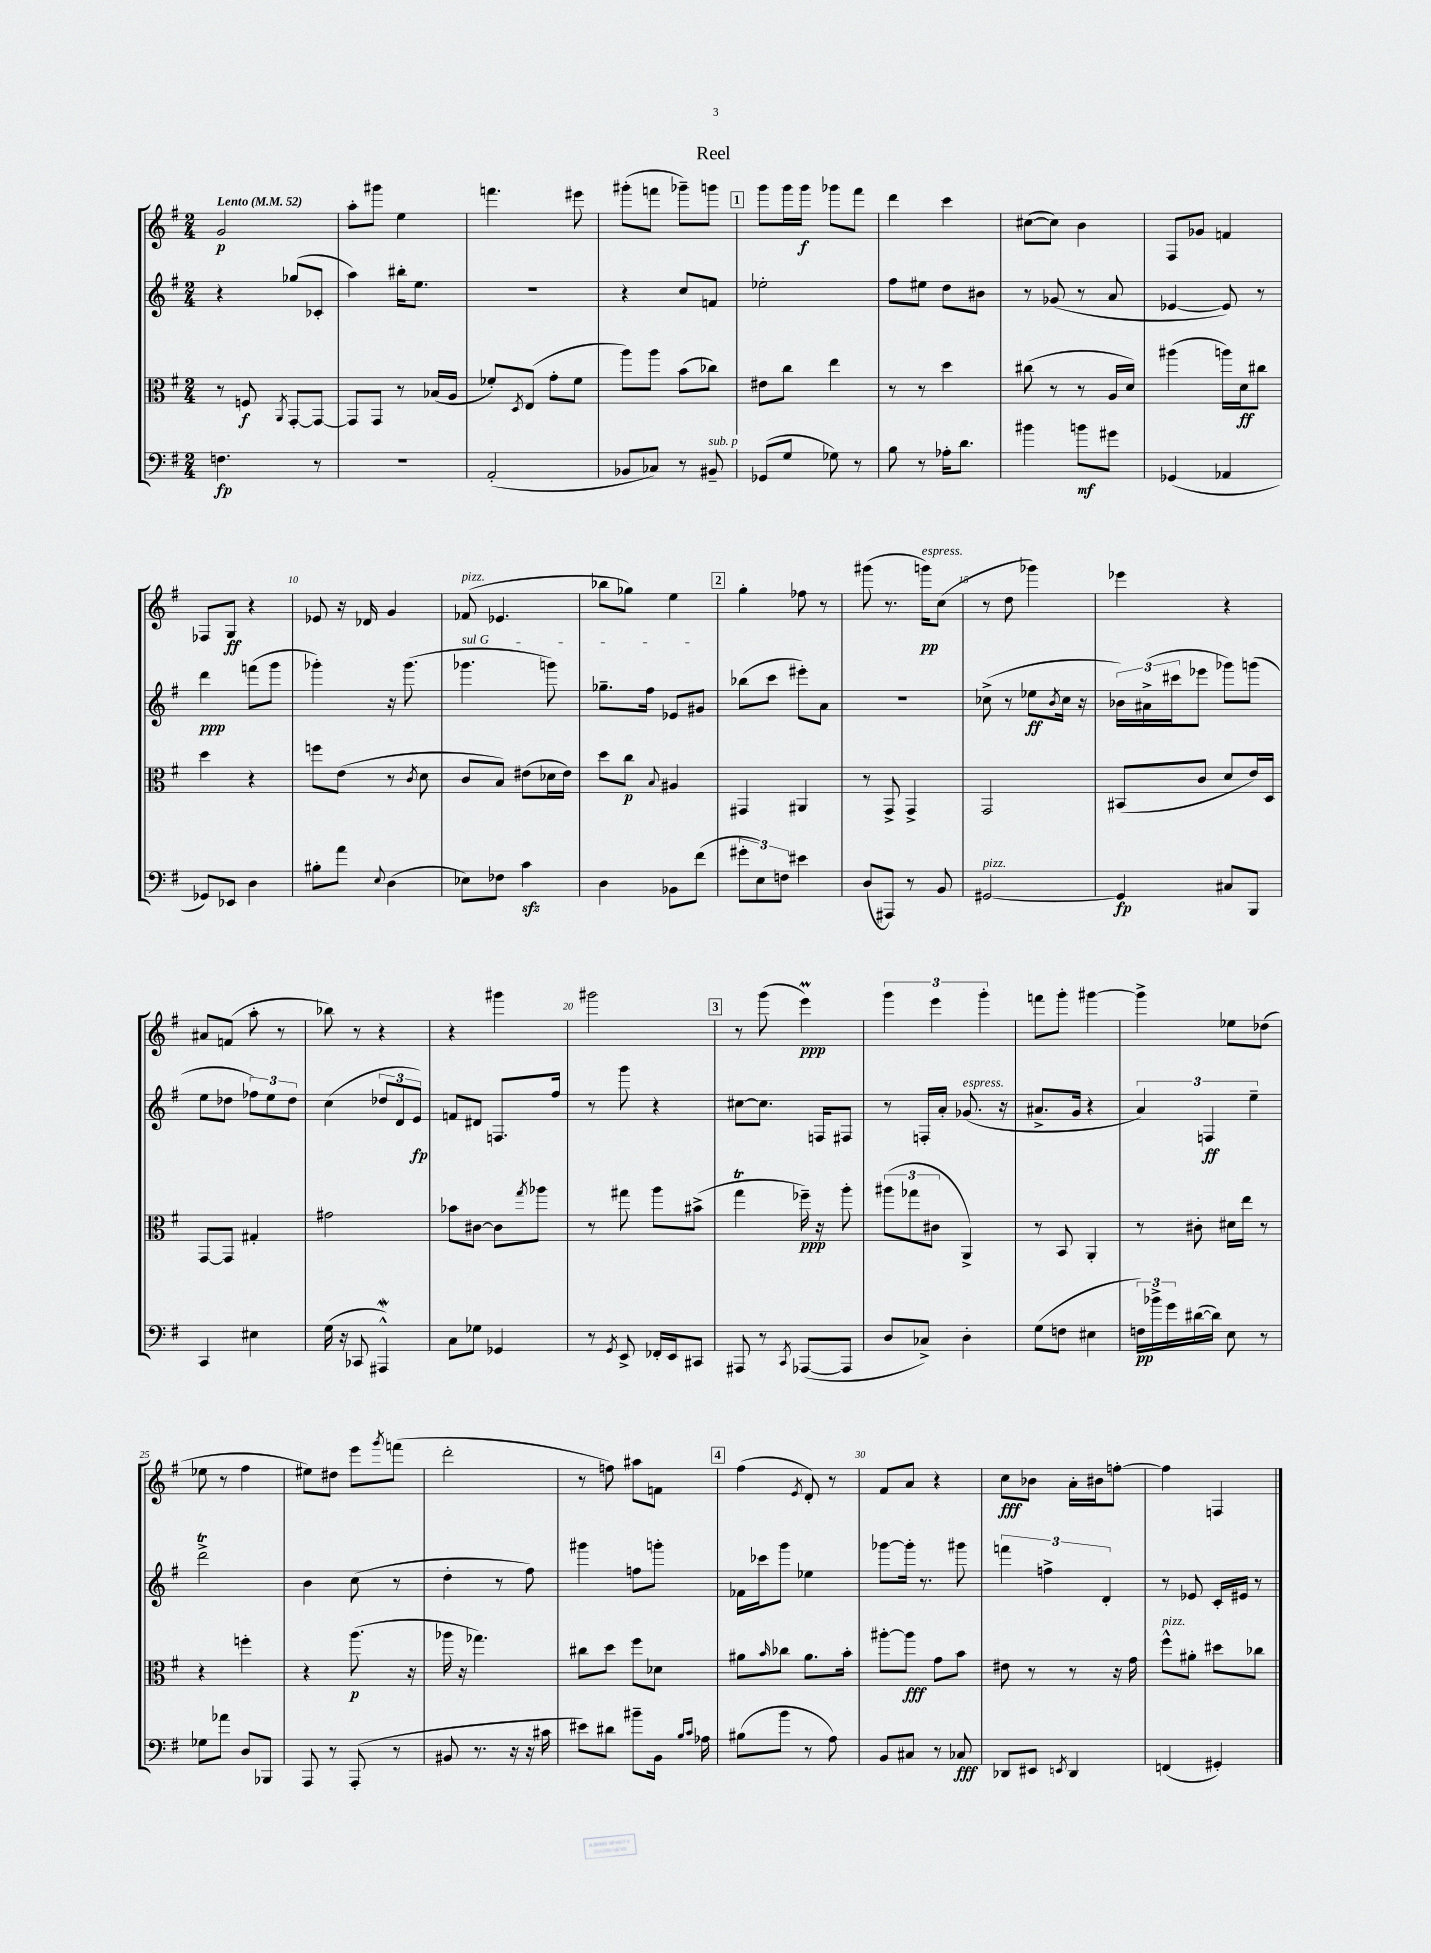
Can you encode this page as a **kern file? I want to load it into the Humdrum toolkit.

**kern	**kern	**kern	**kern
*staff4	*staff3	*staff2	*staff1
*clefF4	*clefC3	*clefG2	*clefG2
*k[f#]	*k[f#]	*k[f#]	*k[f#]
*M2/4	*M2/4	*M2/4	*M2/4
*MM52	*MM52	*MM52	*MM52
4.F	8r	4r	2g
.	8F	.	.
.	8qAA	.	.
.	[8GG'	(8gg-	.
8r	8GG_	8c-'	.
=	=	=	=
2r	8GG]	4aa)	8aa'
.	8GG	.	8ggg#
.	8r	16bb#'	4ee
.	.	8.ee	.
.	(16B-	.	.
.	16A	.	.
=	=	=	=
(2AA'	8f-')	2r	4.fff
.	8qD	.	.
.	(8E	.	.
.	8g'	.	.
.	8f-	.	8eee#
=	=	=	=
8BB-	8aa)	4r	(8ggg#'
8C-)	8aa	.	8fff
8r	(8b	8cc	8ggg-~)
8BB#~	8cc-)	8f	8ggg
=	=	=	=
(8GG-	8e#	2ee-'	8ggg
8G	8cc	.	16ggg
.	.	.	16ggg
8G-)	4ee	.	8ggg-
8r	.	.	8fff#
=	=	=	=
8B	8r	8ff#	4ddd
8r	8r	8ee#	.
16A-'	4dd	8dd	4ccc
8.d	.	.	.
.	.	8b#	.
=	=	=	=
4b#	(8cc#	8r	([8cc#
.	8r	(8g-	8cc#])
8b	8r	8r	4b
8g#	16A	8a	.
.	16d)	.	.
=	=	=	=
(4GG-	(4aa#	[4e-	8F#
.	.	.	8g-
4AA-	16aa)	8e-])	4f
.	16d	.	.
.	8cc#	8r	.
=	=	=	=
8GG-)	4dd	4ddd	8F-
8EE-	.	.	8G
4D	4r	(8fff	4r
.	.	8ggg	.
=	=	=	=
8B#'	8ff	4ggg-')	8e-
8a	(8e	.	16r
.	.	.	16d-
8qqE	.	.	.
(4D	8r	16r	4g
.	.	(8.ggg-	.
.	8qc	.	.
.	8d	.	.
=	=	=	=
8E-)	8c	4.ggg-	(8f-
8F-	8B)	.	4.e-
4c	(8e#	.	.
.	16d-	8ggg)	.
.	16e#)	.	.
=	=	=	=
4D	8dd	8.gg-~	8bb-
.	8cc	.	8gg-)
.	.	16ff#	.
.	8qqB	.	.
8BB-	4A#	8e-	4ee
(8f#	.	8g#	.
=	=	=	=
12g#'	4GG#	(8bb-	4gg'
12E)	.	.	.
.	.	8ccc	.
12F	.	.	.
4e#	4AA#	8eee#')	8ff-
.	.	8a	8r
=	=	=	=
(8D	8r	2r	(8ggg#
8AAA#)	8GG^	.	8.r
8r	4GG^	.	.
.	.	.	16ggg)
8BB	.	.	(8cc
=	=	=	=
[2GG#	2GG	(8cc-^	8r
.	.	8r	8dd
.	.	8ee-	4ggg-)
.	.	8qb	.
.	.	16cc-	.
.	.	16r	.
=	=	=	=
4GG#]	(8BB#	24b-)	4eee-
.	.	(24a#^	.
.	.	24ccc#	.
.	8c	8eee-	.
8C#	8d	8ggg-)	4r
8BBB	16e)	(8ggg	.
.	16D	.	.
=	=	=	=
4CC	[8GG	8ee	8a#
.	8GG]	8dd-	(8f
4E#	4G#'	12ff-)	8aa'
.	.	12ee	.
.	.	.	8r
.	.	12dd-	.
=	=	=	=
(16G	2g#	(4cc	8bb-)
16r	.	.	.
8CC-	.	.	8r
4AAA#^^)	.	12dd-	4r
.	.	12d	.
.	.	12e)	.
=	=	=	=
8C	8b-	8f	4r
8G-	[8c#	8d#	.
4GG-	8c#]	8.F	4ggg#
.	8qgg	.	.
.	8aa-	.	.
.	.	16ff#	.
=	=	=	=
8r	8r	8r	2ggg#
8qGG	.	.	.
8EE^	8gg#	8ggg	.
16FF-'	8aa	4r	.
16EE	.	.	.
8CC#	(8b#^	.	.
=	=	=	=
8AAA#	4gg	[8cc#	8r
8r	.	8.cc#]	(8ggg
8qCC	.	.	.
([8AAA-	16ff-~)	.	4eee)
.	16r	16F	.
8AAA-]	8aa'	8F#	.
=	=	=	=
8D	(12aa#	8r	6ggg
.	12gg-	.	.
8C-^)	.	16F'	.
.	12c#	.	6eee
.	.	16a'	.
4D'	4AA^)	(8.g-	.
.	.	.	6ggg'
.	.	16r	.
=	=	=	=
(8G	8r	8.a#^	8fff
8F	8BB	.	8ggg'
.	.	16g	.
4E#	4AA'	4r	[4ggg#
=	=	=	=
24F)	8r	6a)	4ggg#^]
24b-^	.	.	.
24g	.	.	.
([16d#	8c#'	.	.
.	.	6F	.
16d#])	.	.	.
8E	16d#	.	8ee-
.	16ee	.	.
.	.	6ee~	.
8r	8r	.	(8dd-
=	=	=	=
8G-	4r	2ddd^	8ee-
8a-	.	.	8r
8D	4ff'	.	4ff#
8BBB-	.	.	.
=	=	=	=
8AAA	4r	4b	8ee#)
8r	.	.	8dd#
(8AAA'	(8.aa	(8cc	8eee
.	.	.	8qggg
8r	.	8r	(8fff
.	16r	.	.
=	=	=	=
8BB#	16aa-	4dd'	2ddd'
.	16r	.	.
8.r	4.gg-)	.	.
.	.	8r	.
16r	.	.	.
16r	.	8ff#)	.
16c#	.	.	.
=	=	=	=
8e#)	8cc#	4ggg#	8r
8d#	8dd	.	8ff)
8b#~	8ff#	8ff	8aa#
16BB	8d-	8ggg'	8f
16qqB	.	.	.
16qqc	.	.	.
16A-	.	.	.
=	=	=	=
(8B#	8a#	16f-	(4ff#
.	.	16ccc-	.
.	16qqb	.	.
8b	8cc-	8ggg	.
.	.	.	8qe
8r	8.a#	4ee-	8d')
8A)	.	.	8r
.	16b'	.	.
=	=	=	=
8BB	[8aa#'	[8ggg-	8f#
8C#	8aa#]	16ggg-']	8a
.	.	8.r	.
8r	8g	.	4r
8C-	8b	8ggg#	.
=	=	=	=
8DD-	8e#	6fff	8cc
8EE#	8r	.	8b-
.	.	6ff^	.
8qEE	.	.	.
4DD-	8r	.	16a'
.	.	.	16b#
.	.	6d'	.
.	16r	.	[8ff'
.	16g	.	.
=	=	=	=
(4FF	8ff#^^	8r	4ff]
.	8a#'	8e-	.
4GG#')	8dd#	16c'	4F
.	.	16e#	.
.	8cc-	8r	.
==	==	==	==
*-	*-	*-	*-
